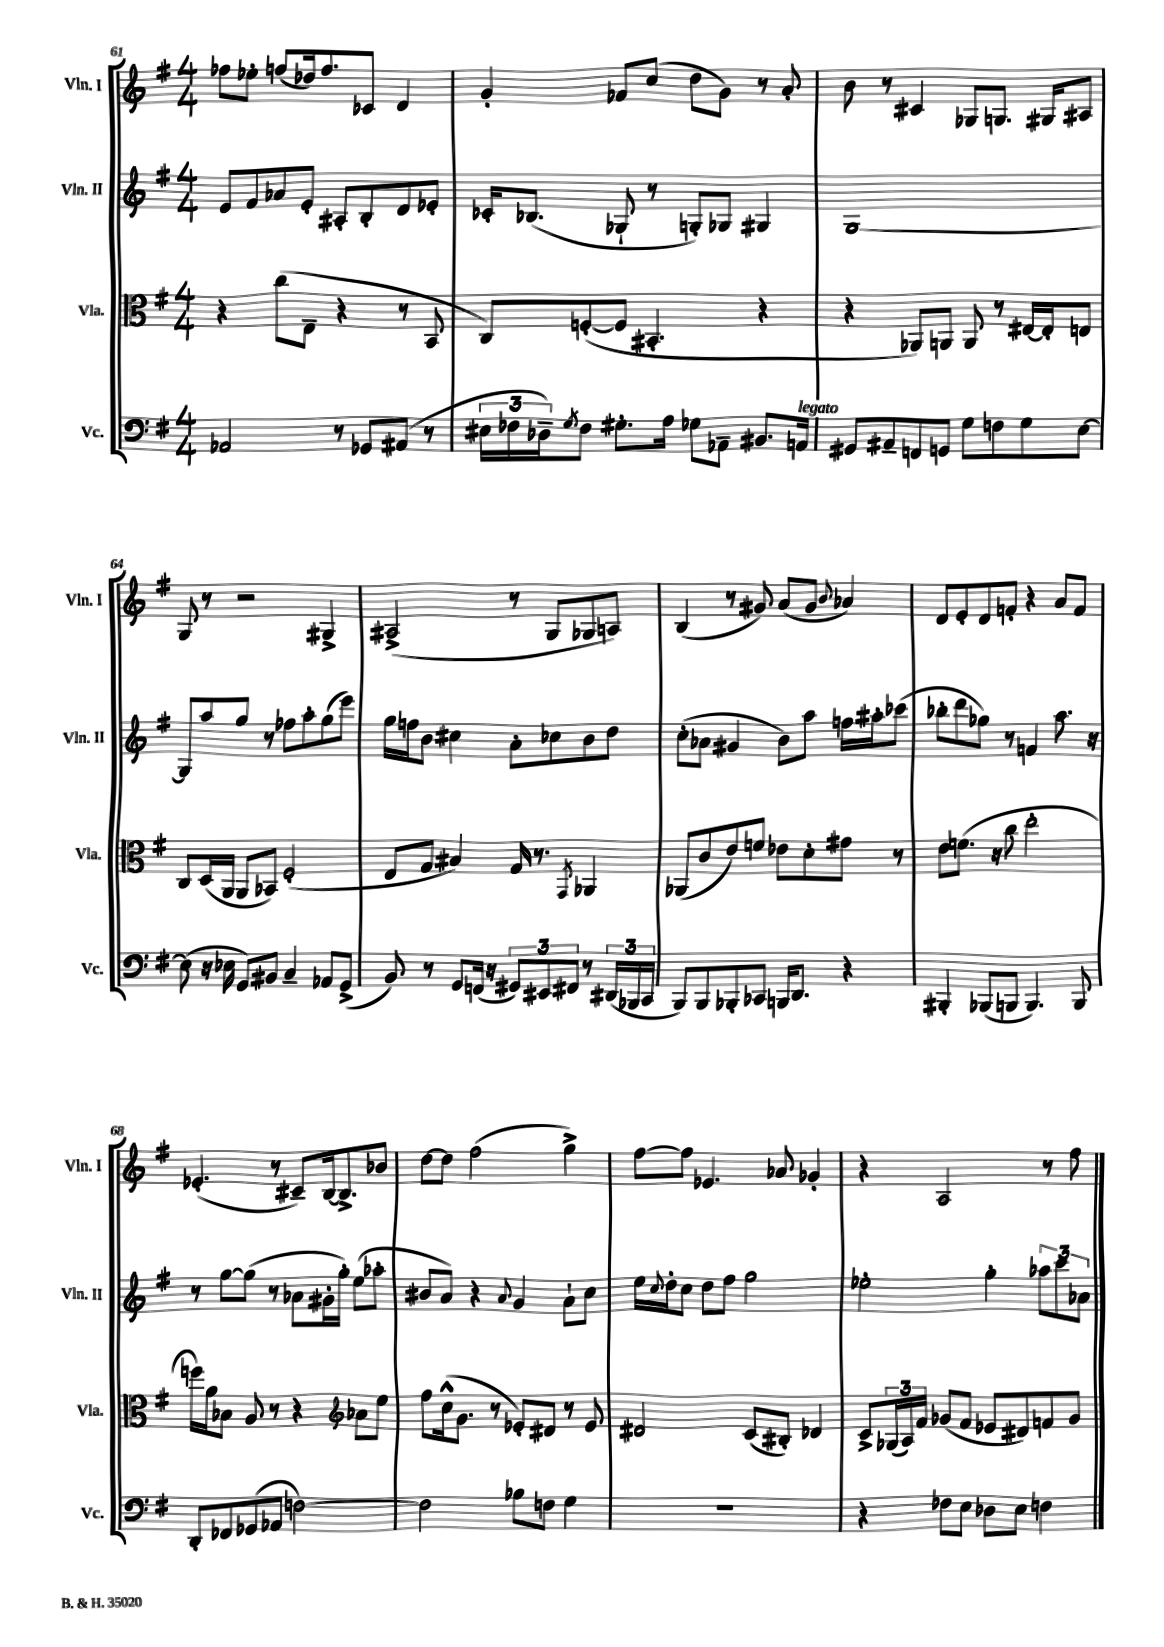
<<
\new StaffGroup <<
\new Staff = "s0" \with { instrumentName = "Vln. I" shortInstrumentName = "Vln. I" } {
    \clef treble \key g \major \numericTimeSignature \time 4/4
    fes''8 ees''8-. f''8( des''16) f''8. ces'8 d'4 |
    g'4-. fes'8 c''8( d''8 g'8) r8 a'8-. |
    b'8 r8 cis'4 ges8 g8. gis16 ais8 |
    g8 r8 r2 gis4-> |
    ais2->( r8 g8 ges8 a8) |
    b4( r8 gis'8) a'8( gis'8 \appoggiatura { b'8 } aes'4) |
    d'8 e'8-. d'8 f'8-. r4 a'8 f'8 |
    ees'4.-.( r8 cis'8--) b16~ b8.-> bes'8 |
    d''8~ d''8 fis''2( g''4->) |
    fis''8~ fis''8 ees'4. aes'8 ges'4-. |
    r4 a2 r8 fis''8 \bar "|." |
}
\new Staff = "s1" \with { instrumentName = "Vln. II" shortInstrumentName = "Vln. II" } {
    \clef treble \key g \major \numericTimeSignature \time 4/4
    e'8 fis'8 aes'8 e'8-. ais8-. b8-. d'8 ees'8-. |
    ces'16-. bes8.( ges8-! r8 g8-.) ges8 gis4 |
    g1~ |
    g8 a''8 g''8 r8 fes''8 a''8-. g''8( e'''8) |
    g''16 f''16 b'8 cis''4 a'8-. ces''8 b'8 d''8 |
    c''8-.( aes'8 gis'4 b'8) a''8 f''16 ais''16-. ces'''8( |
    bes''8-. d'''8 ges''8) r8 f'4 a''8. r16 |
    r8 g''8~ g''8( r8 aes'8 gis'16-. g''16-.) e''8( aes''8-. |
    bis'8 a'8) r4 \appoggiatura { a'8 } g'4 a'8-! c''8 |
    e''16 \appoggiatura { c''8 } d''16-. c''8 d''8 fis''8 g''2 |
    ees''2-. g''4-. \tuplet 3/2 { aes''8 c'''8 aes'8 } \bar "|." |
}
\new Staff = "s2" \with { instrumentName = "Vla." shortInstrumentName = "Vla." } {
    \clef alto \key g \major \numericTimeSignature \time 4/4
    r4 c''8( e8-- r4 r8 b,8 |
    c8) f8~-.( f8 bis,4.-. r4 |
    r4 aes,8) a,8 a,8 r8 eis16~ eis16-. e8 |
    c8 d16( a,16 a,8 bes,8) fis2-.( |
    e8 g8 bis4) g16 r8. \acciaccatura { g,8 } aes,4 |
    aes,8( c'8 e'8) f'8 ees'8 d'8-. gis'8 r8 |
    e'8 f'8.( r16 c''8 e''2-. |
    f''16) a'16 bes8 a8 r8 r4 \clef treble aes'8 e''8 |
    fis''8 c''16-^( g'8. r8 ees'8-.) dis'8 r8 ees'8 |
    dis'2 c'8( bis8-.) des'4 |
    c'8-> \tuplet 3/2 { ges16( a16) fis'16 } ges'8( fis'8 ees'8 dis'8) f'8 ges'8 \bar "|." |
}
\new Staff = "s3" \with { instrumentName = "Vc." shortInstrumentName = "Vc." } {
    \clef bass \key g \major \numericTimeSignature \time 4/4
    aes,2 r8 ges,8 ais,8( r8 |
    \tuplet 3/2 { eis16 fes16 des16--) } \acciaccatura { g8 } fes8 gis8.-. a16 ges8 aes,8-- bis,8. a,16^\markup { \italic "legato" } |
    gis,8 ais,8-- f,8 g,8 g8 f8 g8 e8~ |
    e8( r16 ees16 g,8) bis,8 c4-- aes,8 g,8->( |
    b,8) r8 g,8 f,16( r16 \tuplet 3/2 { gis,8) eis,8 fis,8 } r8 \tuplet 3/2 { dis,16( bes,,16 c,16 } |
    b,,8) b,,8 bes,,8-. ces,8 b,,16 d,8. r4 |
    bis,,4-. bes,,8( b,,8 b,,4.) b,,8 |
    d,8-. fes,8 ges,8( aes,8 f2~) |
    f2 bes8 f8 g4 |
    r1 |
    r4 fes8 e8 des8 e8 f4 \bar "|." |
}
>>
>>
\layout { \context { \Score currentBarNumber = #61 } }
